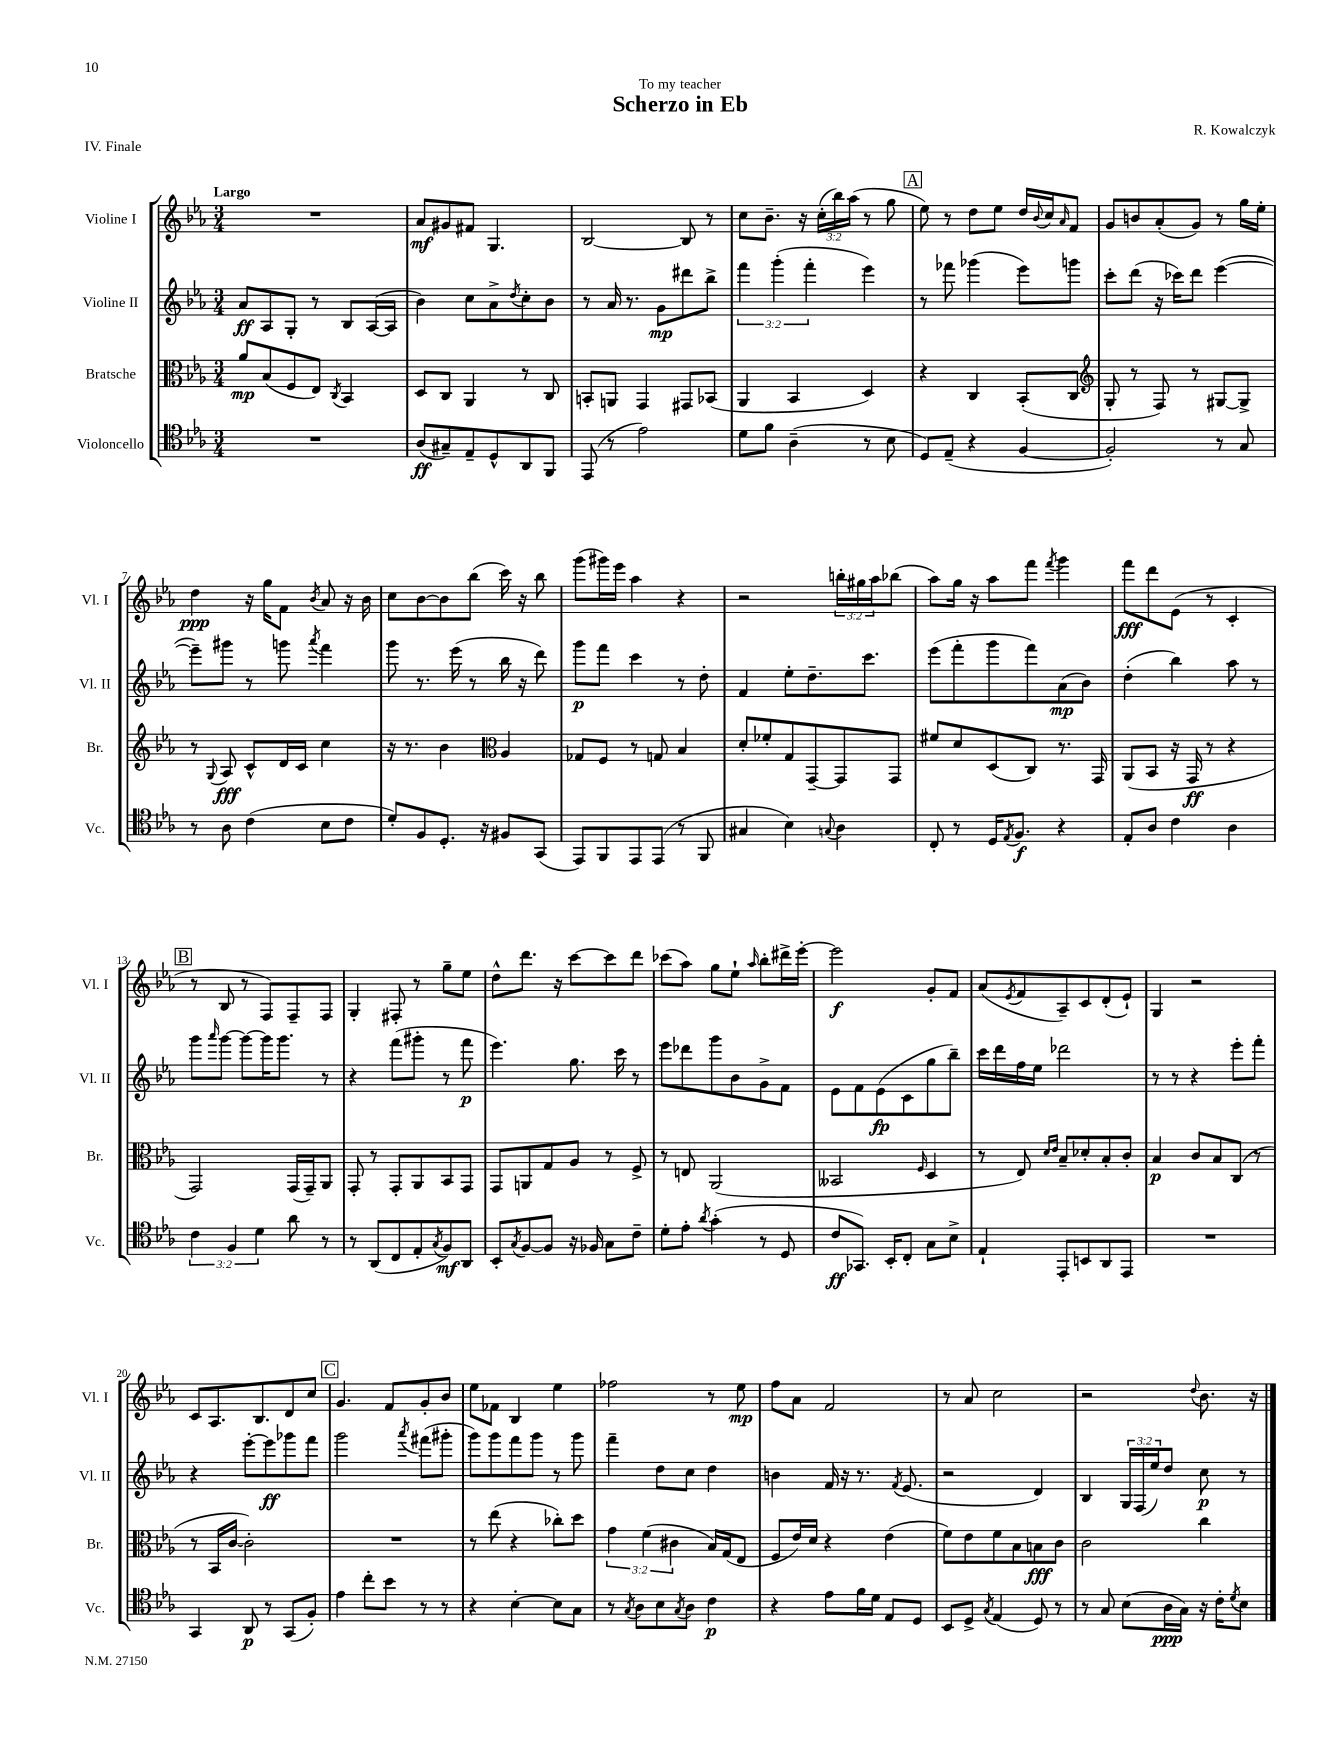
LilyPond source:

\header { title = "Scherzo in Eb" composer = "R. Kowalczyk" dedication = "To my teacher" piece = "IV. Finale" }
<<
\new StaffGroup <<
\new Staff = "s0" \with { instrumentName = "Violine I" shortInstrumentName = "Vl. I" } {
    \clef treble \key ees \major \numericTimeSignature \time 3/4 \override Staff.TupletNumber.text = #tuplet-number::calc-fraction-text \tempo "Largo"
    R2. |
    aes'8\mf gis'8 fis'8 g4. |
    bes2~ bes8 r8 |
    c''8 bes'8.-- r16 \tuplet 3/2 { c''16-.( bes''16) aes''16( } r8 g''8 |
    \mark \markup { \box "A" } ees''8) r8 d''8 ees''8 d''16 \appoggiatura { bes'8 } c''16 \grace { aes'16 } f'8 |
    g'8 b'8 aes'8-.( g'8) r8 g''16 ees''16-. |
    d''4\ppp r16 g''16 f'8 \acciaccatura { bes'8 } aes'8 r16 bes'16 |
    c''8 bes'8~ bes'8 bes''8( c'''16) r16 bes''8 |
    g'''8( gis'''16) ees'''16 aes''4 r4 |
    r2 \tuplet 3/2 { b''16-. gis''16 aes''16 } bes''8( |
    aes''8) g''16 r16 aes''8 f'''8 \acciaccatura { f'''8 } g'''4 |
    f'''8\fff d'''8 ees'8( r8 c'4-. |
    \mark \markup { \box "B" } r8 bes8 r8 f8) f8-- f8 |
    g4-. fis8-. r8 g''8-- ees''8 |
    d''8-^ d'''8. r16 c'''8~ c'''8 d'''8 |
    ces'''8( aes''8) g''8 ees''8-! \grace { aes''16 } bes''8-. dis'''16-> ees'''16~-. |
    ees'''2\f g'8-. f'8 |
    aes'8( \acciaccatura { ees'8 } f'8 aes8--) c'8 d'8-.( ees'8-!) |
    g4 r2 |
    c'8 aes8. bes8. d'8 c''8 |
    \mark \markup { \box "C" } g'4. f'8 g'8-. bes'8 |
    ees''8 fes'8 bes4 ees''4 |
    fes''2 r8 ees''8\mp |
    f''8 aes'8 f'2 |
    r8 aes'8 c''2 |
    r2 \appoggiatura { d''8 } bes'8. r16 \bar "|." |
}
\new Staff = "s1" \with { instrumentName = "Violine II" shortInstrumentName = "Vl. II" } {
    \clef treble \key ees \major \numericTimeSignature \time 3/4 \override Staff.TupletNumber.text = #tuplet-number::calc-fraction-text
    aes'8\ff aes8 g8-. r8 bes8 aes16~( aes16 |
    bes'4) c''8 aes'8-> \acciaccatura { d''8 } c''8-. bes'8 |
    r8 aes'16 r8. g'8\mp dis'''8 bes''8-> |
    \tuplet 3/2 { f'''4 g'''4-.( f'''4-. } ees'''4) |
    \mark \markup { \box "A" } r8 fes'''8 ges'''4( ees'''8) g'''8 |
    c'''8-. d'''8( r16 ces'''16) d'''8 ees'''4~( |
    ees'''8--) gis'''8 r8 g'''8 \acciaccatura { aes'''8 } f'''4 |
    g'''8 r8. ees'''16( r8 bes''16 r16 d'''8) |
    g'''8\p f'''8 c'''4 r8 d''8-. |
    f'4 ees''8-. d''8.-- c'''8. |
    ees'''8( f'''8-. g'''8 f'''8) aes'8\mp( bes'8) |
    d''4-.( bes''4) aes''8 r8 |
    \mark \markup { \box "B" } g'''8 \grace { aes'''16 } g'''8~ g'''8~ g'''16 g'''8. r8 |
    r4 f'''8( gis'''8-. r8 f'''8\p |
    ees'''4.) g''8. c'''16 r8 |
    ees'''8 des'''8 g'''8 bes'8 g'8-> f'8 |
    ees'8 f'8 ees'8\fp( c'8 g''8 bes''8--) |
    c'''16 d'''16 f''16 ees''16 des'''2 |
    r8 r8 r4 ees'''8-. f'''8-. |
    r4 ees'''8~-. ees'''8\ff ges'''8 f'''8 |
    \mark \markup { \box "C" } g'''2 \acciaccatura { aes'''8 } fis'''8( gis'''8-. |
    g'''8) g'''8 f'''8 g'''8 r8 g'''8 |
    f'''4-- d''8 c''8 d''4 |
    b'4 f'16 r16 r8. \acciaccatura { f'8 } ees'8.( |
    r2 d'4) |
    bes4 \tuplet 3/2 { g16 f16( ees''16) } d''8 c''8\p r8 \bar "|." |
}
\new Staff = "s2" \with { instrumentName = "Bratsche" shortInstrumentName = "Br." } {
    \clef alto \key ees \major \numericTimeSignature \time 3/4 \override Staff.TupletNumber.text = #tuplet-number::calc-fraction-text
    aes'8\mp bes8( f8 ees8) \acciaccatura { c8 } bes,4 |
    d8 c8 aes,4 r8 c8 |
    b,8-. a,8 g,4 gis,8 bes,8( |
    aes,4 bes,4 d4) |
    \mark \markup { \box "A" } r4 c4 bes,8-.( c8 |
    \clef treble g8-. r8 f8) r8 gis8~ gis8-> |
    r8 \appoggiatura { g8 } aes8\fff c'8-^ d'16 c'16 c''4 |
    r16 r8. bes'4 \clef alto aes4 |
    ges8 f8 r8 g8 bes4 |
    d'8-. fes'8-. g8 g,8~-- g,8 g,8 |
    fis'8 d'8 d8( c8) r8. g,16 |
    aes,8( bes,8 r16 g,16\ff r8 r4 |
    \mark \markup { \box "B" } g,2) g,16( g,16--) aes,8 |
    g,8-. r8 g,8-. aes,8 bes,8 g,8 |
    g,8 a,8 g8 aes8 r8 f8-> |
    r8 e8 aes,2( |
    beses,2 \grace { f16 } d4 |
    r8 ees8) \grace { d'16 ees'16 } bes8-- des'8-. bes8-. c'8-. |
    bes4\p c'8 bes8 c8( r8 |
    r8 bes,16 c'16~ c'2-.) |
    \mark \markup { \box "C" } R2. |
    r8 ees''8( r4 ces''8-.) d''8 |
    \tuplet 3/2 { g'4 f'4( cis'4 } bes16) g16( ees8 |
    f8 ees'16) d'16 r4 ees'4( |
    f'8) ees'8 f'8 bes8 b8\fff c'8 |
    c'2 c''4 \bar "|." |
}
\new Staff = "s3" \with { instrumentName = "Violoncello" shortInstrumentName = "Vc." } {
    \clef tenor \key ees \major \numericTimeSignature \time 3/4 \override Staff.TupletNumber.text = #tuplet-number::calc-fraction-text
    R2. |
    aes8\ff( gis8--) ees8-- d8-^ aes,8 f,8 |
    ees,8( r8 ees'2) |
    d'8 f'8 aes4--( r8 bes8 |
    \mark \markup { \box "A" } d8) ees8--( r4 f4~ |
    f2-.) r8 g8 |
    r8 aes8 c'4( bes8 c'8 |
    d'8-.) f8 d8.-. r16 fis8 g,8( |
    ees,8) f,8 ees,8 ees,8( r8 f,8 |
    gis4 bes4) \appoggiatura { g8 } aes4 |
    c8-. r8 d16 \acciaccatura { ees8 } f8.\f r4 |
    ees8-. aes8 c'4 aes4 |
    \mark \markup { \box "B" } \tuplet 3/2 { c'4 f4 d'4 } aes'8 r8 |
    r8 aes,8( c8 ees8-. \acciaccatura { g8 } f8\mf) aes,8 |
    bes,8-. \acciaccatura { g8 } f8~ f8 r16 fes16 g8 c'8-- |
    d'8-. ees'8-. \acciaccatura { aes'8 } g'4-.( r8 d8 |
    c'8\ff ges,8.) bes,16-. c8-. g8 bes8-> |
    ees4-! ees,8-. b,8 aes,8 ees,8 |
    R2. |
    g,4 aes,8\p r8 g,8( f8-.) |
    \mark \markup { \box "C" } ees'4 c''8-. bes'8 r8 r8 |
    r4 bes4~-. bes8 g8 |
    r8 \acciaccatura { g8 } aes8 bes8 \acciaccatura { g8 } aes8 c'4\p |
    r4 ees'8 f'16 d'16 ees8 d8 |
    bes,8 d8-> \acciaccatura { g8 } ees4( d8) r8 |
    r8 g8 bes8( aes16\ppp g16) r16 c'16-. \acciaccatura { d'8 } bes8 \bar "|." |
}
>>
>>
